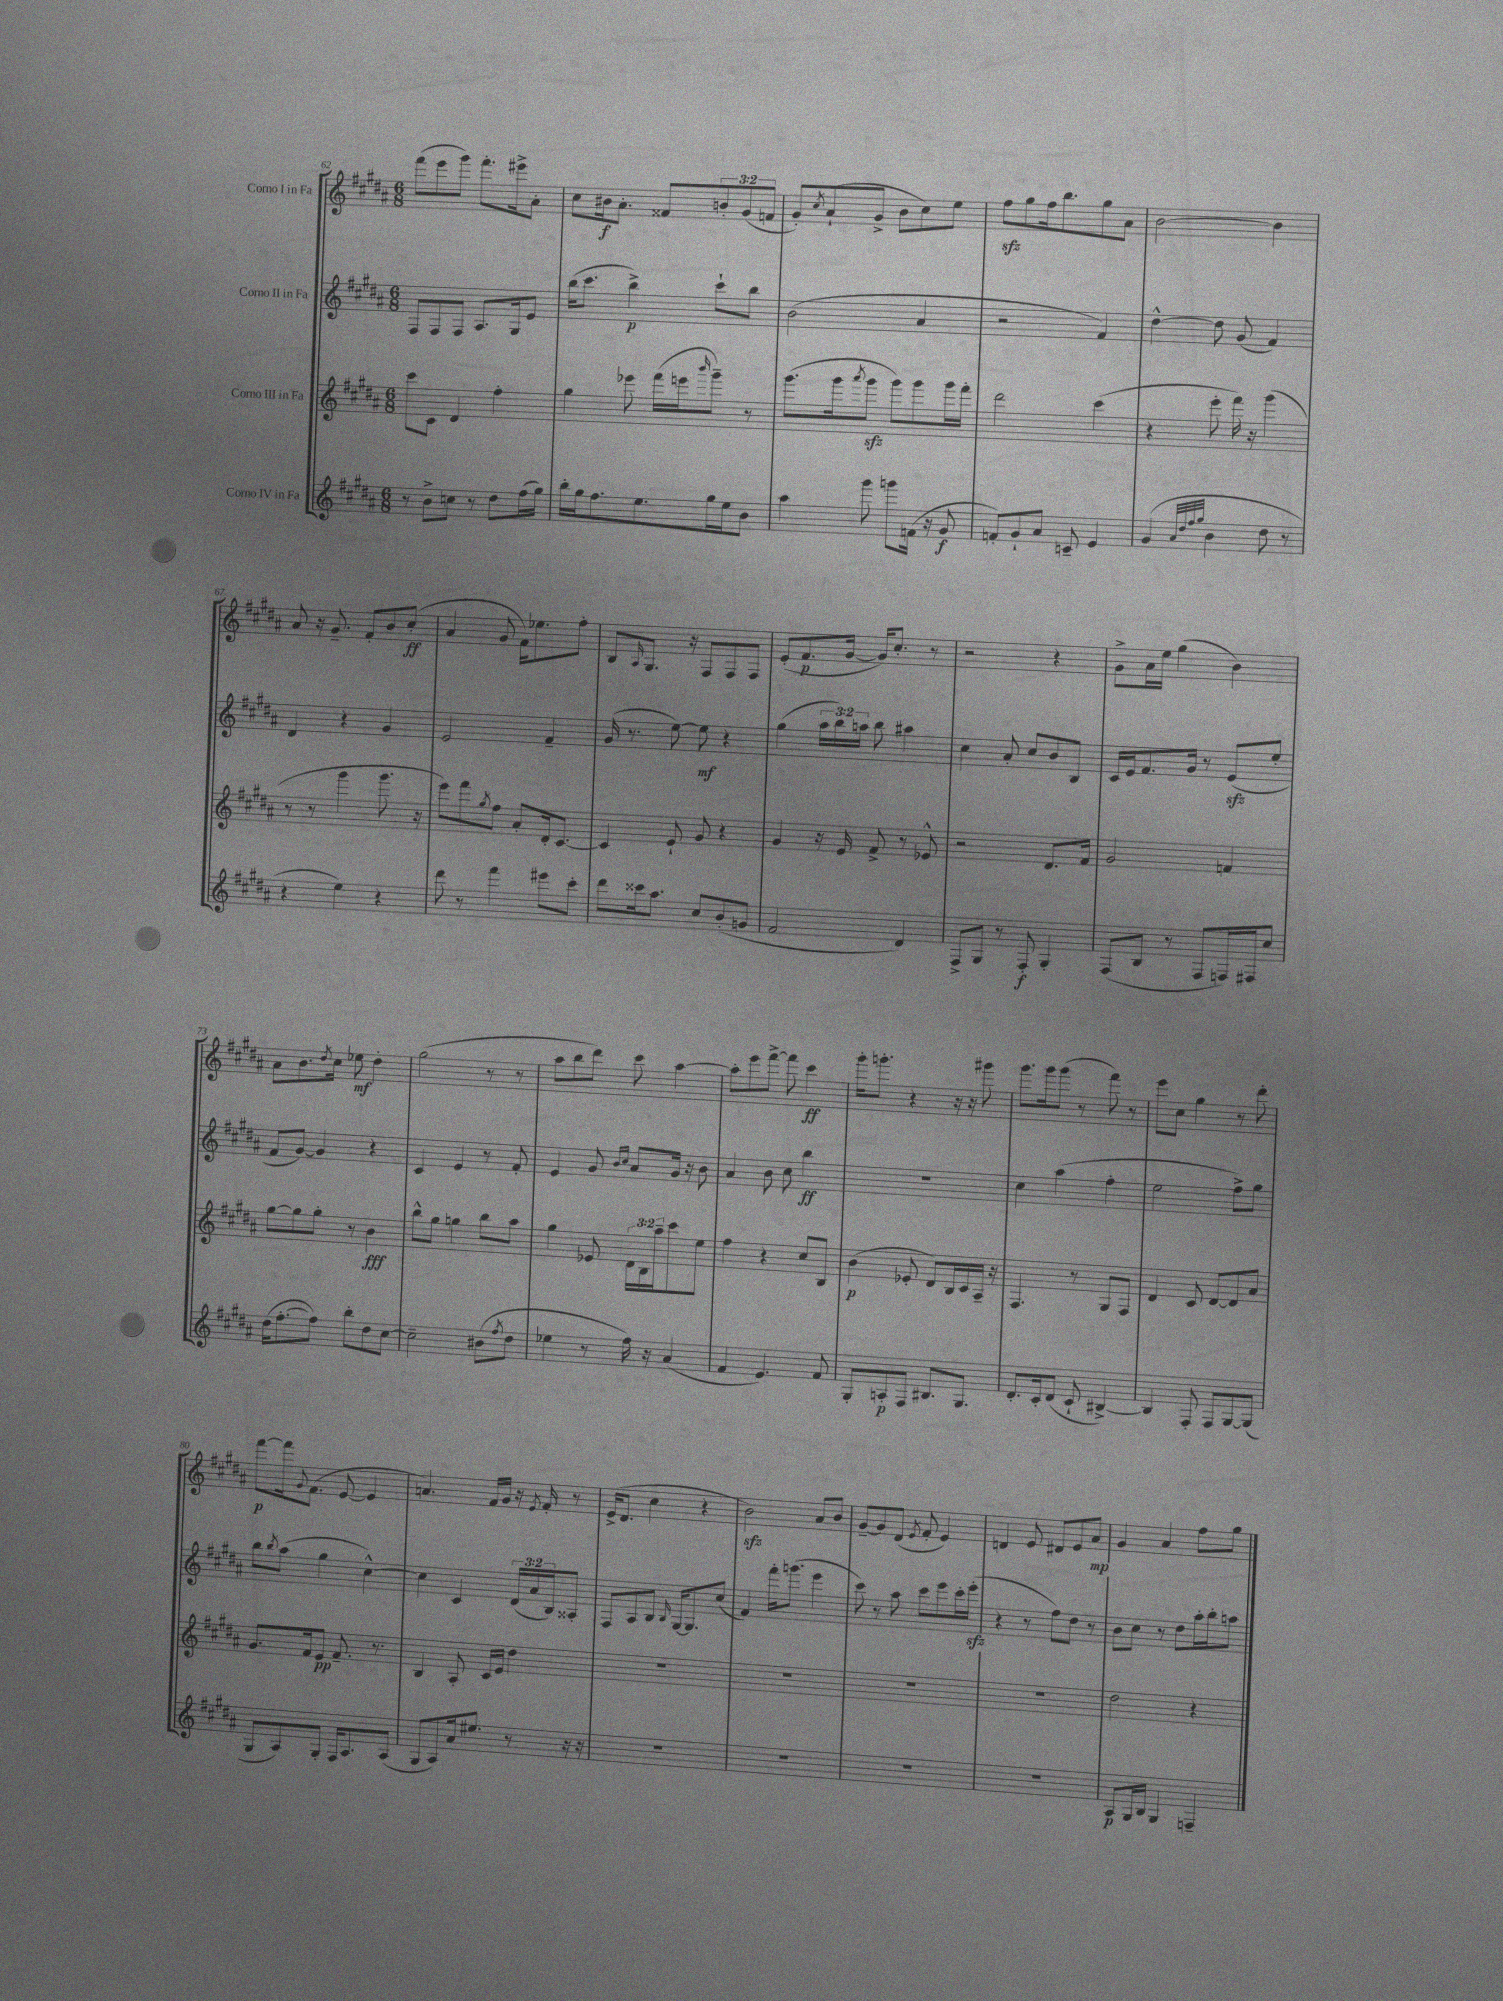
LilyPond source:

<<
\new StaffGroup <<
\new Staff = "s0" \with { instrumentName = "Corno I in Fa" } {
    \clef treble \key b \major \numericTimeSignature \time 6/8 \override Staff.TupletNumber.text = #tuplet-number::calc-fraction-text
    fis'''8( e'''8 gis'''8) fis'''8.-. eis'''16-> ais'8-. |
    cis''8 bis'16\f ais'8.-. fisis'8 \tuplet 3/2 { b'8-. gis'8( f'8 } |
    gis'8-.) \acciaccatura { cis''8 } ais'8-!( gis'8-> b'8 cis''8) e''8 |
    fis''8\sfz gis''8 fis''16 b''8. gis''8 ais'8 |
    b'2~ b'4 |
    ais'8 r16 gis'8.-- fis'8-. b'8 cis''8-.\ff( |
    ais'4 gis'8 fis'16) ees''8. fis''8-. |
    b8 \grace { ais16 } gis8. r16 fis8 fis8 fis8 |
    e'8-.( fis'8.\p gis'16~ gis'16) cis''8.-. r8 |
    r2 r4 |
    gis'8-> ais'16 e''16 gis''4( b'4) |
    ais'8 b'8. \acciaccatura { dis''8 } cis''16 ees''8\mf dis''4-. |
    gis''2( r8 r8 |
    ais''8 b''8 dis'''8) cis'''8 ais''4~ |
    ais''8-. e'''8 fis'''8~-> fis'''8 cis'''4\ff |
    gis'''16-. g'''8.-. r4 r16 r16 gis'''8 |
    gis'''8. gis'''16 gis'''8( r8 fis'''8) r8 |
    e'''8 cis''8 gis''4 r8 dis'''8-. |
    fis'''8~\p fis'''16 \appoggiatura { gis'8 } fis'8.( e'8~ e'4 |
    a'4.) fis'16 gis'16 r16 \acciaccatura { e'8 } fis'16-. r8 |
    e'16->( dis'8. cis''4 r4 |
    b'2\sfz) ais'8 b'8 |
    gis'8~-- gis'8 dis'8( \acciaccatura { e'8 } fis'8-. e'4) |
    d'4 e'8 dis'8 e'8 ais'8\mp |
    gis'4 ais'4 fis''8 gis''8 \bar "|." |
}
\new Staff = "s1" \with { instrumentName = "Corno II in Fa" } {
    \clef treble \key b \major \numericTimeSignature \time 6/8 \override Staff.TupletNumber.text = #tuplet-number::calc-fraction-text
    fis8 fis8 fis8 ais8. gis16 e'8 |
    b''16( cis'''8. b''4->\p) cis'''8-! b''8 |
    b'2( ais'4 |
    r2 fis'4) |
    dis''4~-^ dis''8 gis'8( fis'4) |
    dis'4 r4 gis'4 |
    e'2 fis'4-- |
    gis'16( r8. e''8~) e''8\mf r4 |
    gis''4( \tuplet 3/2 { ais''16 b''16) a''16 } b''8 ais''4 |
    cis''4 ais'8-. cis''8 b'8 b8 |
    cis'16 e'16 fis'8. gis'16 r8 e'8\sfz( e''8-. |
    fis'8 gis'8~) gis'4 r4 |
    cis'4 e'4 r8 fis'8-. |
    e'4 gis'8 \grace { b'16 cis''16 } ais'8 gis'16 r16 b'8 |
    ais'4 b'8 cis''8 b''4\ff |
    R2. |
    cis''4 ais''4( fis''4-. |
    e''2 fis''8->) gis''8 |
    b''8 \acciaccatura { b''8 } ais''8( gis''4 cis''4~-^) |
    cis''4 cis'4 \tuplet 3/2 { dis'16( ais'16 b16) } aisis8-. |
    fis8 ais8 b8 \grace { b16 } gis16~ gis8. cis''8( |
    fis'4) fis'''16-. g'''8.( e'''4 |
    cis'''8) r8 ais''8 cis'''8 e'''8 cis'''16-. e'''16-.\sfz( |
    r4 r8 fis''8) dis''8 r8 |
    b'8 cis''8 r8 dis''8 ais''16-. b''16-. a''8 \bar "|." |
}
\new Staff = "s2" \with { instrumentName = "Corno III in Fa" } {
    \clef treble \key b \major \numericTimeSignature \time 6/8 \override Staff.TupletNumber.text = #tuplet-number::calc-fraction-text
    cis'''8 cis'8 dis'4 fis''4-. |
    gis''4 ees'''8 fis'''16( e'''16 \grace { b'''16 } gis'''8--) r8 |
    gis'''8.( gis'''16 \acciaccatura { ais'''8 } gis'''8\sfz gis'''8) gis'''8 gis'''16 fis'''16-. |
    dis'''2 cis'''4( |
    r4 e'''8-. fis'''16) r16 gis'''4( |
    r8 r8 gis'''4 gis'''8. r16 |
    e'''8) fis'''8 \acciaccatura { gis''8 } fis''8 ais'8-. dis'16-. cis'8.~ |
    cis'4 e'8-! gis'8 r4 |
    gis'4 r16 e'16 fis'8-> r8 ees'8-^ |
    r2 dis'8. fis'16 |
    gis'2 f'4 |
    gis''8~ gis''8 gis''8-. r8 b'4\fff |
    b''8-^ gis''8 g''4 b''8 ais''8 |
    gis''4 ees'8 \tuplet 3/2 { dis'16 b16 ais''16-- } cis'''8 e''8 |
    fis''4 r4 cis''8 b8 |
    b'4\p( ees'8-. dis'8) b16 cis'16 ais16-- r16 |
    fis4. r8 gis8 fis8 |
    dis'4 cis'8 dis'8~ dis'8 ais'8 |
    gis'8. fis'16 e'8\pp fis'8.-- r8. |
    b4 ais8-. cis'16 e'16 dis''4 |
    R2. |
    R2. |
    R2. |
    R2. |
    dis''2 r4 \bar "|." |
}
\new Staff = "s3" \with { instrumentName = "Corno IV in Fa" } {
    \clef treble \key b \major \numericTimeSignature \time 6/8
    r8 b'8-> c''8 r8 dis''8 fis''16( gis''16) |
    b''16-. gis''16 fis''8. e''8. gis''16 e''16 b'8 |
    ais''4 gis'''8 g'''8 f'16( r16 gis'8\f |
    f'8-.) gis'8-! ais'8 c'8-- e'4 |
    gis'4( \grace { ais'32 dis''32 fis''32 gis''32 } b'4 dis''8 r8 |
    r4 e''4) r4 |
    dis'''8 r8 fis'''4 eis'''8 cis'''8-. |
    dis'''8 cisis'''16 ais''8. cis''8 b'8-.( g'8 |
    fis'2 dis'4) |
    fis8-> gis8 r8 fis8-.\f gis4-. |
    fis8( b8 r8 fis8 f16) fis16 cis''8 |
    dis''16( fis''8.~-. fis''8) b''8-. dis''8 cis''8~ |
    cis''2-- bis'8( \acciaccatura { fis''8 } dis''8 |
    ees''4 r8 fis''16) r16 ais'4( |
    fis'4 e'4.) fis'8 |
    gis8-. a8-.\p fis8 bis8. gis8. |
    dis'8.-. cis'16-. dis'8( cis'8-! bis4~->) |
    bis4 fis8-. fis8 gis8~ gis8( |
    gis8 ais8) gis8-. fis16 ais8. ais8( |
    gis8 ais8) ais'16 eis''8. r8 r16 r16 |
    R2. |
    R2. |
    R2. |
    R2. |
    ais8\p gis16 b16 gis4 f4-- \bar "|." |
}
>>
>>
\layout { \context { \Score currentBarNumber = #62 } }
